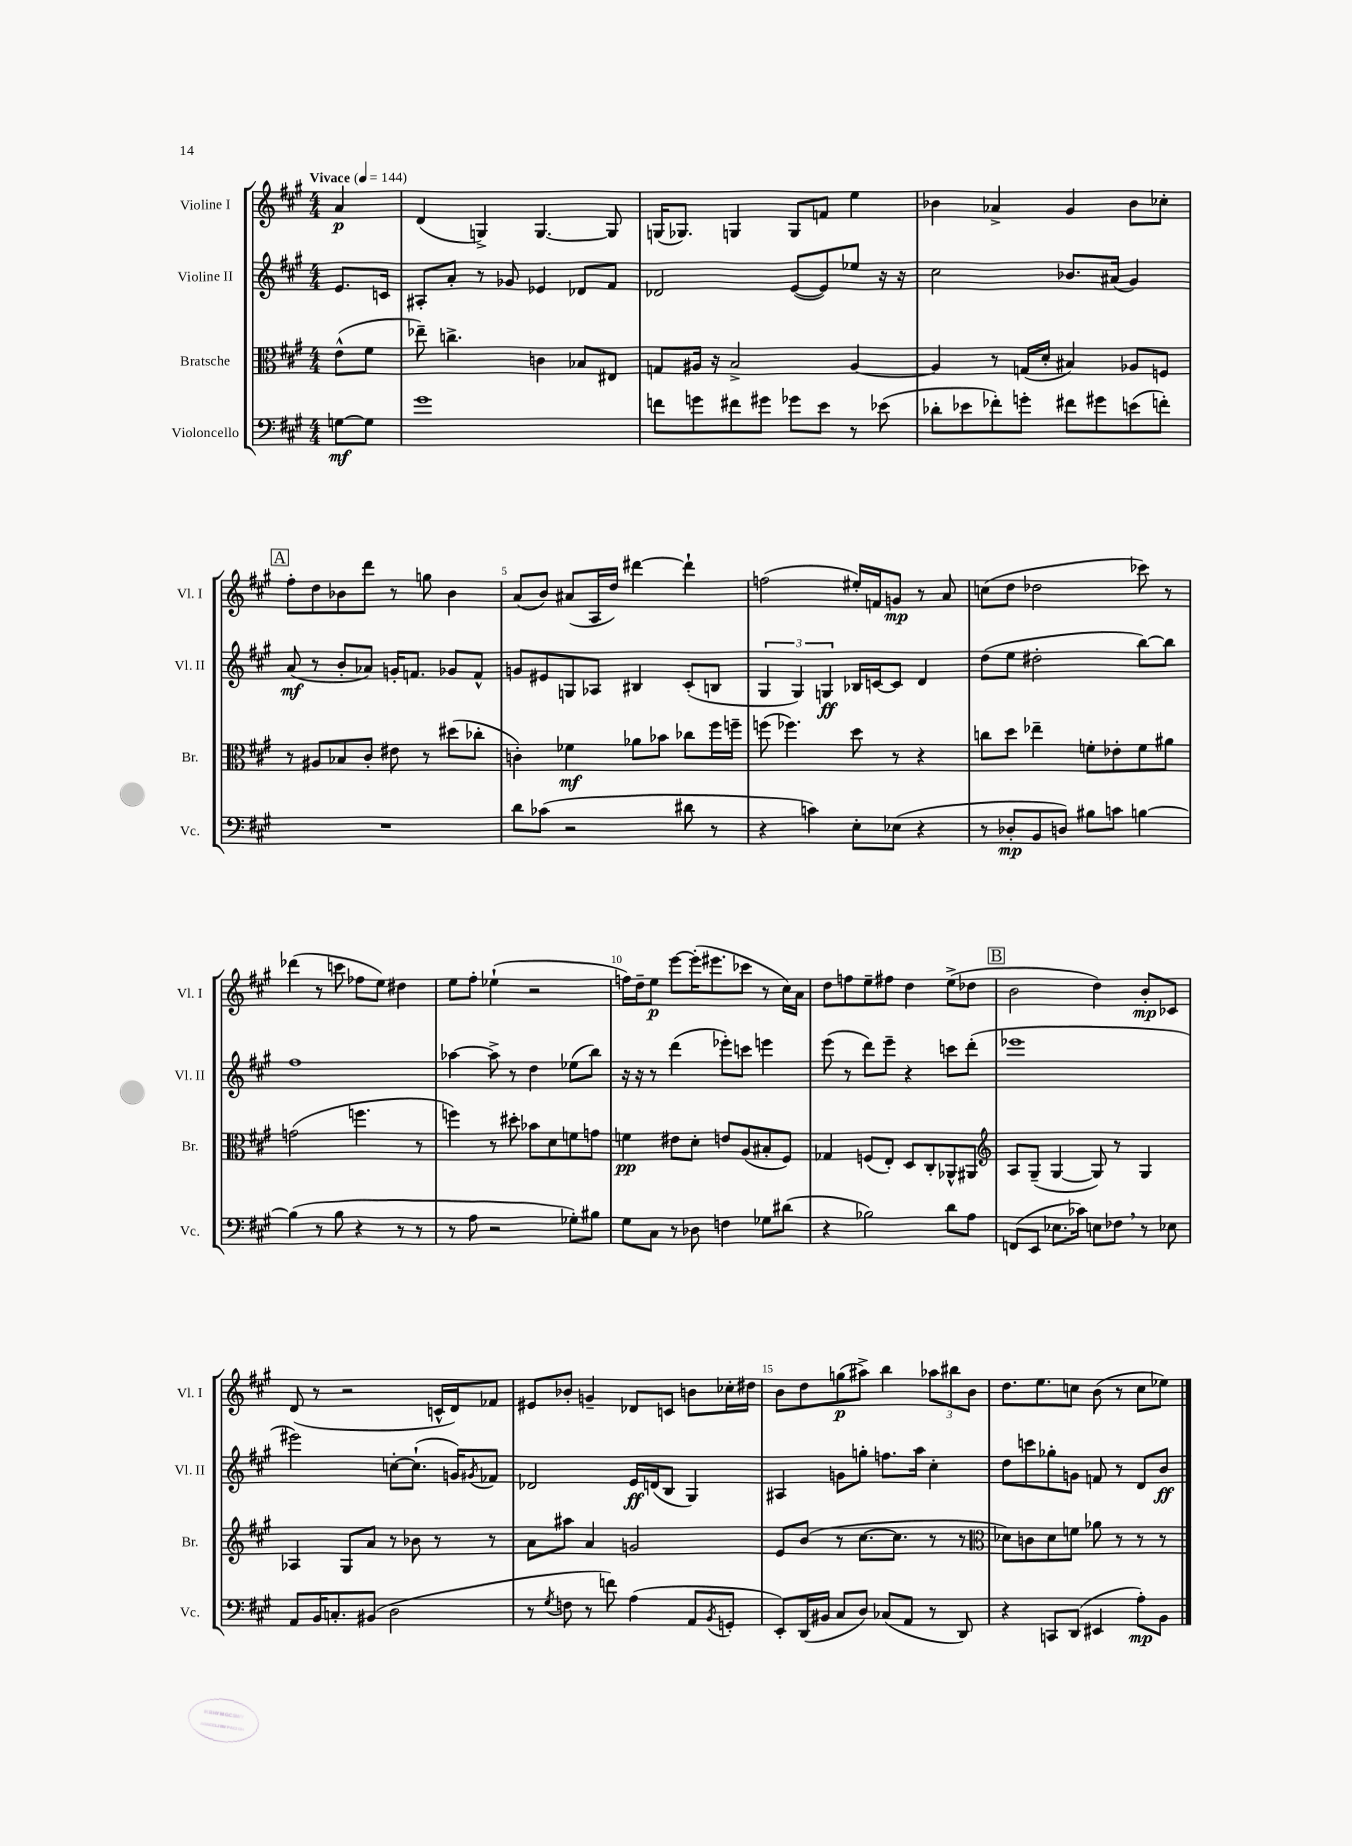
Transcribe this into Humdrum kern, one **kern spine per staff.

**kern	**kern	**kern	**kern
*staff4	*staff3	*staff2	*staff1
*clefF4	*clefC3	*clefG2	*clefG2
*k[f#c#g#]	*k[f#c#g#]	*k[f#c#g#]	*k[f#c#g#]
*M4/4	*M4/4	*M4/4	*M4/4
*MM144	*MM144	*MM144	*MM144
[8G	(8e^^	8.e	4a
8G]	8f#	.	.
.	.	16c	.
=	=	=	=
1g#	8ee-~)	8A#'	(4d
.	4.cc^	8a'	.
.	.	8r	4G^)
.	.	8g-	.
.	4c	4e-	[4.G
.	8B-	8d-	.
.	8E#	8f#	8G]
=	=	=	=
8f	8G	2d-	(16G
.	.	.	8.G-)
8g	16A#	.	.
.	16r	.	.
8f#	2B^	.	4G
8g#	.	.	.
8g-	.	([8e	8G
8e	.	8e])	8f
8r	[4A#	8ee-	4ee
(8e-	.	16r	.
.	.	16r	.
=	=	=	=
8d-'	4A#]	2cc#	4b-
8e-	.	.	.
8f-')	8r	.	4a-^
8g'	(16G	.	.
.	16d'	.	.
8f#	4B#)	8.b-	4g#
8g#	.	.	.
.	.	(16a#	.
(8e	8A-	4g#)	8b-
8f')	8F	.	8cc-'
=	=	=	=
1r	8r	(8a	8ff#'
.	8A#	8r	8dd
.	8B-	8b'	8b-
.	8c#'	8a-)	8ddd
.	8e#	16g'	8r
.	.	8.f	.
.	8r	.	8gg
.	(8dd#	8g-	4b-
.	8cc-'	8f^^	.
=	=	=	=
8d	4c')	8g	(8a
(8c-	.	8e#	8b)
2r	4f-	8G	(8a#
.	.	8A-	16A
.	.	.	16dd)
.	8a-	4B#	[4ddd#
.	8b-	.	.
8d#	8cc-	(8c#'	4ddd#`]
8r	16ff#	8B	.
.	16ff~	.	.
=	=	=	=
4r	(8ff	6G#	(2ff
.	4.ff-)	.	.
.	.	6G#)	.
4c)	.	.	.
.	.	6G	.
8E'	8dd	16B-	16ee#')
.	.	[16c	16f
(8E-	8r	8c]	8g
4r	4r	4d	8r
.	.	.	8a
=	=	=	=
8r	8cc	(8dd	(8cc
8D-'	8dd	8ee	8dd
8BB	4ee-~	2dd#'	2dd-
8D)	.	.	.
8B#	8f'	.	.
8c	8e-'	.	.
[4B	8f	[8bb)	8ccc-)
.	8a#	8bb]	8r
=	=	=	=
(4B]	(2g	1ff#	(4ddd-
8r	.	.	8r
8B	.	.	8ccc
4r	4.ff	.	8ff-
.	.	.	8ee)
8r	.	.	4dd#
8r	8r	.	.
=	=	=	=
8r	4ff)	[4aa-	8ee
8A	.	.	8ff#'
2r	8r	8aa-^]	(4ee-`
.	8dd#'	8r	.
.	8b-	4dd	2r
.	8d	.	.
8G-')	8f	(8ee-	.
8B#	8g	8bb)	.
=	=	=	=
8G#	4f	16r	16ff)
.	.	16r	16dd~
8C#	.	8r	8ee
8r	8e#	(4ddd	[8eee
8D-	8d'	.	(16eee']
.	.	.	8.eee#
4F	8e	8eee-')	.
.	(8A	8ccc	8ccc-
8G-	8B#'	4eee	8r
(8d#	8F#)	.	16cc#)
.	.	.	16a
=	=	=	=
4r	4G-	(8eee	8dd
.	.	8r	8ff
2B-)	(8F	8ddd)	8ee~
.	8E')	8eee~	8ff#
.	8D	4r	4dd
.	8C#'	.	.
8d	8AA-^^	8ccc	(8ee^
8A	8AA#	(8ddd'	8dd-
=	=	=	=
*	*clefG2	*	*
(8FF	8A	1eee-	2b
8EE	(8G#~	.	.
8.E-	[4G#	.	.
16c-)	.	.	.
8E	8G#])	.	4dd)
8F-	8r	.	.
8r	4G#	.	8b'
8E-	.	.	8c-
=	=	=	=
8AA	4A-	2eee#)	(8d
16BB	.	.	8r
8.C'	.	.	.
.	8G#	.	2r
(8BB#	8a	.	.
2D	8r	[8cc'	.
.	8b-	(8.cc`]	.
.	8r	.	16c^^
.	.	16g)	16d)
.	.	8qg#	.
.	8r	8f-	8f-
=	=	=	=
8r	8a	2d-	8e#
8qG#	.	.	.
8F	8aa#	.	8b-'
8r	4a	.	4g~
8f)	.	.	.
(4A	2g	16e	8d-
.	.	(16d	.
.	.	8B	8c
8AA	.	4G#)	8b
8qBB	.	.	.
8GG'	.	.	16cc-'
.	.	.	16dd#
=	=	=	=
8EE')	8e	4A#	8b
(16DD	(8b	.	8dd
16BB#	.	.	.
8C#	8r	8g	(8gg
8D)	[8.cc#	8gg'	8aa#^)
(8C-	.	8.ff	4bb
.	8.cc#]	.	.
8AA	.	.	.
.	.	16aa	.
8r	8r	4cc#'	12aa-
.	.	.	12bb#
8DD)	8r	.	.
.	.	.	12b
=	=	=	=
*	*clefC3	*	*
4r	8d-)	8dd	8.dd
.	8c	8ccc	.
.	.	.	8.ee
8CC	8d-	8gg-'	.
(8DD	8f	8g	8cc
4EE#	8a-	8f	(8b
.	8r	8r	8r
8A')	8r	8d	8cc
8BB	8r	8b	8ee-)
==	==	==	==
*-	*-	*-	*-
